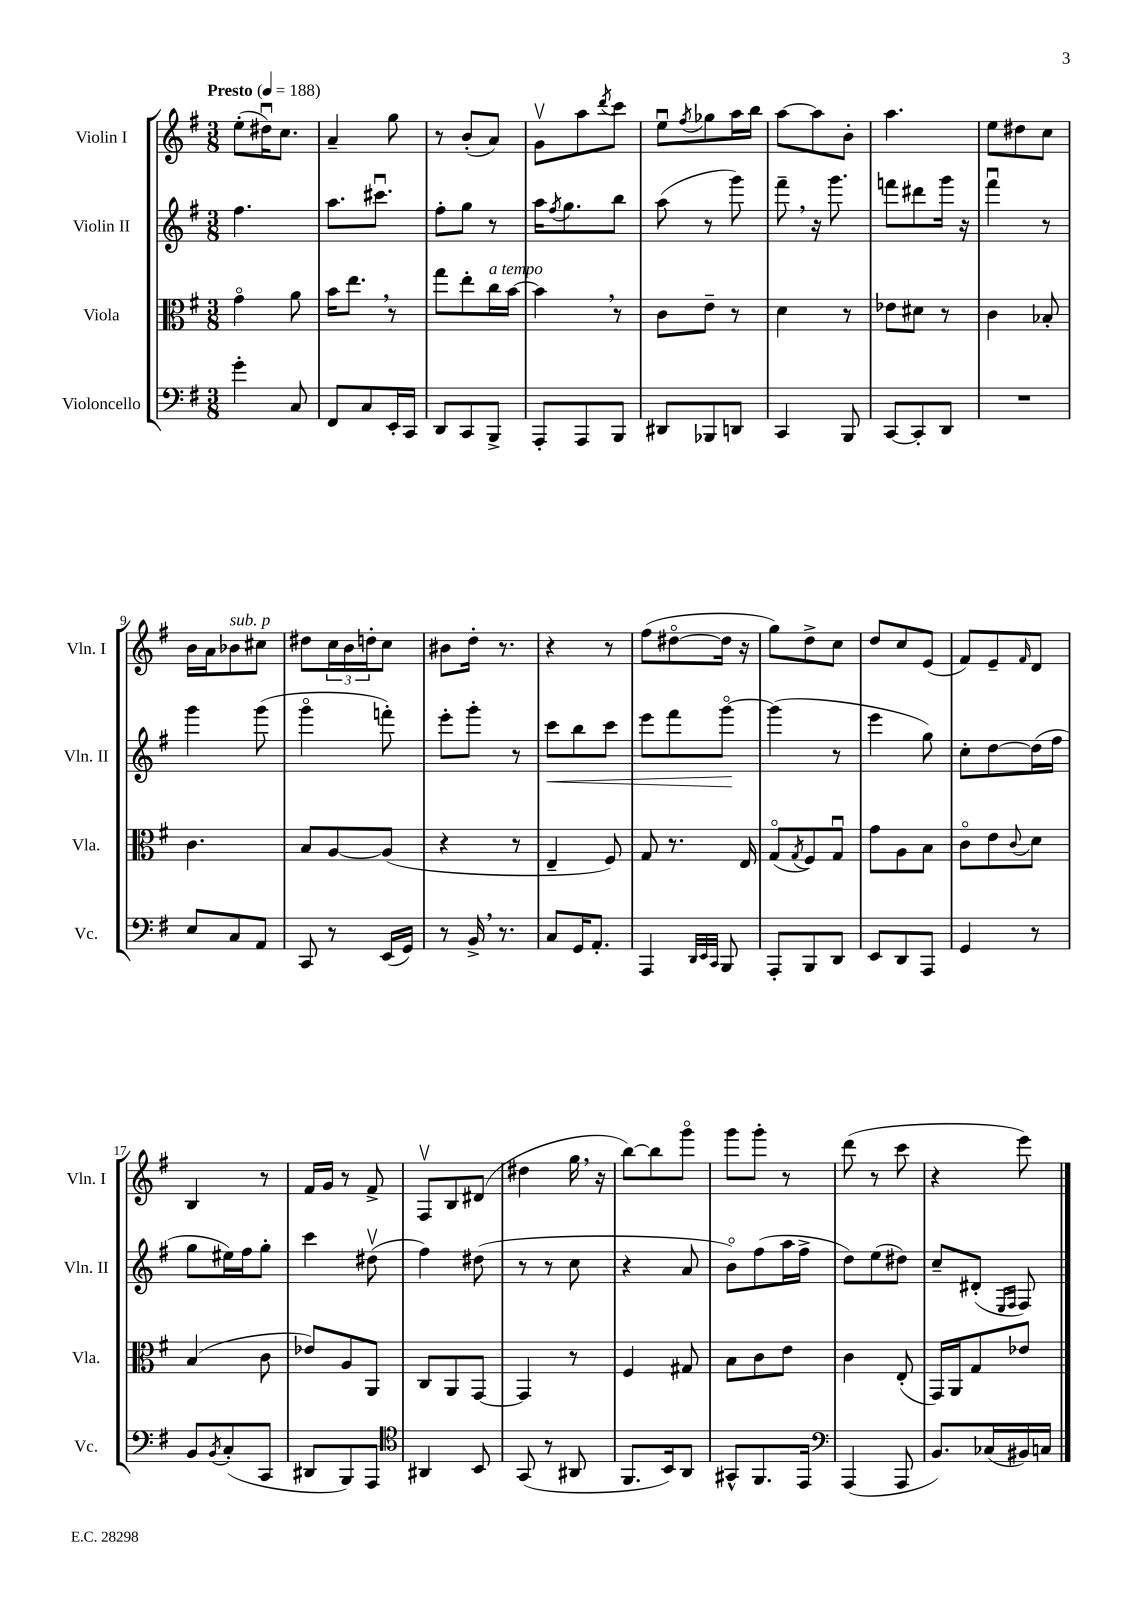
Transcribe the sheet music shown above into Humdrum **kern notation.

**kern	**kern	**kern	**kern
*staff4	*staff3	*staff2	*staff1
*clefF4	*clefC3	*clefG2	*clefG2
*k[f#]	*k[f#]	*k[f#]	*k[f#]
*M3/8	*M3/8	*M3/8	*M3/8
*MM188	*MM188	*MM188	*MM188
4g'	4go	4.ff#	(8ee'
.	.	.	16dd#u)
.	.	.	8.cc
8C	8a	.	.
=	=	=	=
8FF#	16b	8.aa	4a~
.	8.ee	.	.
8C	.	.	.
.	.	8.ccc#u	.
16EE'	8r	.	8gg
16CC	.	.	.
=	=	=	=
8DD	8gg	8ff#'	8r
8CC	8ee'	8gg	(8b'
8BBB^	16cc	8r	8a)
.	[16b	.	.
=	=	=	=
8AAA'	4b]	16aa	8gv
.	.	8qff#	.
.	.	8.gg	.
8AAA	.	.	8aa
.	.	.	8qddd
8BBB	8r	8bb	8ccc
=	=	=	=
8DD#	8c	(8aa	8eeu
.	.	.	8qff#
8BBB-	8e~	8r	8gg-
8DD	8r	8ggg)	16aa
.	.	.	16bb
=	=	=	=
4CC	4d	8fff#~	[8aa
.	.	16r	8aa]
.	.	8.ggg	.
8BBB	8r	.	8b'
=	=	=	=
[8CC	8e-	8fff	4.aa
8CC']	8d#	8ddd#	.
8DD	8r	16ggg	.
.	.	16r	.
=	=	=	=
4.r	4c	4fff#u	8ee
.	.	.	8dd#
.	8B-'	8r	8cc
=	=	=	=
8E	4.c	4ggg	16b
.	.	.	16a
8C	.	.	8b-
8AA	.	(8ggg	8cc#
=	=	=	=
8CC	8B	4gggo	8dd#
8r	[8A	.	24cc
.	.	.	24b
.	.	.	24dd'
(16EE	(8A]	8fff')	8cc
16GG)	.	.	.
=	=	=	=
8r	4r	8eee'	8b#
16BB^	.	8ggg'	16dd'
8.r	.	.	8.r
.	8r	8r	.
=	=	=	=
8C	4E~	8ccc	4r
16GG	.	8bb	.
8.AA'	.	.	.
.	8F#)	8ccc	8r
=	=	=	=
4AAA	8G	8eee	(8ff#
.	8.r	8fff#	[8dd#o
32qqDD	.	.	.
32qqEE	.	.	.
32qqCC	.	.	.
8BBB	.	[8gggo	16dd#]
.	16E	.	16r
=	=	=	=
8AAA'	(8Go	(4ggg]	8gg)
.	8qG	.	.
8BBB	8F#)	.	8dd^
8DD	8Gu	8r	8cc
=	=	=	=
8EE	8g	4eee	8dd
8DD	8A	.	8cc
8AAA	8B	8gg)	(8e
=	=	=	=
4GG	8co	8cc'	8f#)
.	8e	[8dd	8e~
.	8qqc	.	16qqf#
8r	8d	(16dd]	8d
.	.	16ff#	.
=	=	=	=
8BB	(4B	8gg	4B
8qBB	.	.	.
(8C'	.	16ee#)	.
.	.	16ff#	.
8CC	8c	8gg'	8r
=	=	=	=
8DD#	8e-)	4ccc	16f#
.	.	.	16g
8BBB)	8A	.	8r
8AAA	8AA	(8dd#v	8f#^
=	=	=	=
*clefC4	*	*	*
4AA#	8C	4ff#)	8F#v
.	8AA	.	8B
8BB	[8GG	(8dd#	(8d#
=	=	=	=
(8GG	4GG]	8r	4dd#
8r	.	8r	.
8AA#	8r	8cc	16gg
.	.	.	16r
=	=	=	=
8.FF#	4F#	4r	[8bb)
.	.	.	8bb]
16BB)	.	.	.
8AA	8G#	8a	8gggo
=	=	=	=
8GG#^^	8B	8bo)	8ggg
8.FF#	8c	(8ff#	8ggg'
.	8e	16aa	8r
16EE	.	16ff#^	.
=	=	=	=
*clefF4	*	*	*
(4AAA	4c	8dd)	(8ddd
.	.	(8ee	8r
8AAA	(8E'	8dd#)	8ccc
=	=	=	=
8.BB)	16GG)	8cc~	4r
.	16AA	.	.
.	8G	(8d#'	.
(16C-	.	.	.
.	.	16qqE	.
.	.	16qqF#	.
16BB#)	8e-	8F#)	8eee)
16C	.	.	.
==	==	==	==
*-	*-	*-	*-
